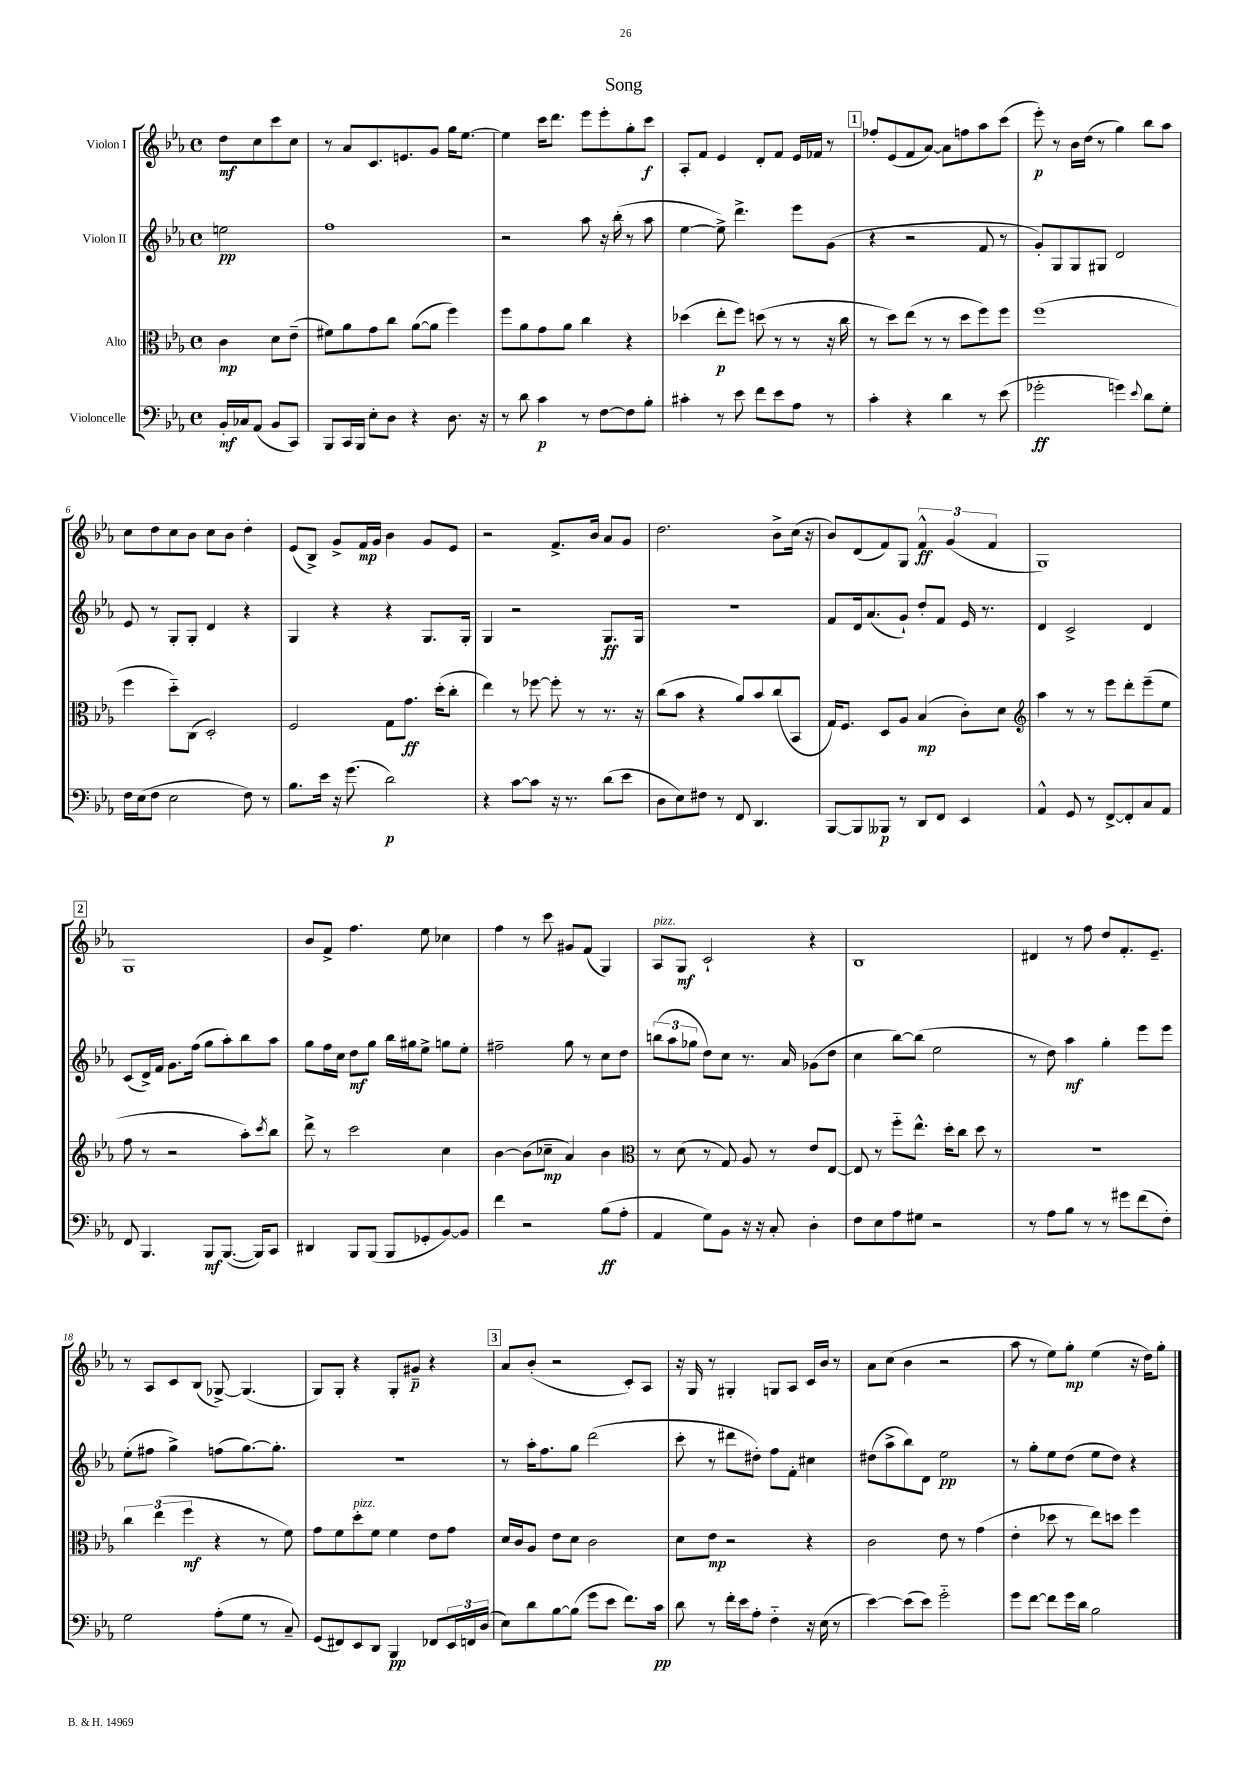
\header { title = "Song" }
<<
\new StaffGroup <<
\new Staff = "s0" \with { instrumentName = "Violon I" } {
    \clef treble \key ees \major \defaultTimeSignature \time 4/4 \partial 2
    d''8\mf c''8 c'''8 c''8 |
    r8 aes'8 c'8. e'8. g'8 g''16 ees''8.~ |
    ees''4 c'''16 d'''8. ees'''8 ees'''8-. g''8-. c'''8\f |
    aes8-. f'8 ees'4 d'8-. f'8 ees'16 fes'16 r8 |
    \mark \markup { \box "1" } fes''8-. ees'8( f'8 aes'8~) aes'8 f''8 aes''8 c'''8( |
    ees'''8-.\p) r8 bes'16 d''16( r8 g''4) bes''8 aes''8 |
    c''8 d''8 c''8 bes'8 c''8 bes'8 d''4-. |
    ees'8( bes8->) g'8-> f'16\mp g'16 bes'4 g'8 ees'8 |
    r2 f'8.-> bes'16 aes'8 g'8 |
    d''2. bes'8-> c''16( r16 |
    bes'8) d'8( f'8) g8 \tuplet 3/2 { f'4-^\ff g'4( f'4 } |
    g1) |
    \mark \markup { \box "2" } g1 |
    bes'8 f'8-> f''4. ees''8 ces''4 |
    f''4 r8 c'''8 gis'8 f'8( g4) |
    aes8^\markup { \italic "pizz." } g8\mf c'2-! r4 |
    bes1 |
    dis'4 r8 f''8 d''8 f'8.-. ees'8.-- |
    r8 aes8 c'8 bes8( ges8~->) ges4.( |
    g8) g8-. r4 g8-. gis'8--\p r4 |
    \mark \markup { \box "3" } aes'8 bes'8-.( r2 c'8-.) aes8 |
    r16 g16 r8 gis4-. g8 aes8 c'16 bes'16 r8 |
    aes'8 c''8( bes'4 r2 |
    aes''8 r8 ees''8) g''8-.\mp ees''4( r16 d''16) g''8-. \bar "|." |
}
\new Staff = "s1" \with { instrumentName = "Violon II" } {
    \clef treble \key ees \major \defaultTimeSignature \time 4/4 \partial 2
    e''2\pp |
    f''1 |
    r2 aes''8 r16 bes''16-.( r8 aes''8 |
    ees''4~ ees''8->) d'''4.-> ees'''8 g'8( |
    \mark \markup { \box "1" } r4 r2 f'8 r8 |
    g'8-.) g8 g8 gis8 d'2 |
    ees'8 r8 g8-. g8-. d'4 r4 |
    g4 r4 r4 g8. g16-. |
    g4 r2 g8.\ff g16 |
    R1 |
    f'8 d'16 aes'8.( g'8-!) d''8-. f'8 ees'16 r8. |
    d'4 c'2-> d'4 |
    \mark \markup { \box "2" } c'8( d'16->) f'16 g'8. f''16( g''8 aes''8-.) bes''8 aes''8 |
    g''8 f''16 c''16 d''8\mf g''8 bes''16 gis''16 ees''8-> g''8 ees''8-. |
    fis''2-- g''8 r8 c''8 d''8 |
    \tuplet 3/2 { b''8( aes''8 ges''8 } d''8) c''8 r8. aes'16 ges'8( d''8 |
    c''4 bes''8~) bes''8( ees''2 |
    r8 d''8) aes''4\mf g''4-. ees'''8 ees'''8 |
    ees''8-.( fis''8 g''4->) f''8( g''8.~) g''8.-. |
    r1 |
    \mark \markup { \box "3" } r8 aes''16-. f''8. g''8 d'''2( |
    c'''8-. r8 dis'''8 dis''8-.) f''8 f'8-. cis''4 |
    dis''8( aes''8-> bes''8) d'8 ees''2\pp |
    r8 g''8-. ees''8 d''8( ees''8 d''8) r4 \bar "|." |
}
\new Staff = "s2" \with { instrumentName = "Alto" } {
    \clef alto \key ees \major \defaultTimeSignature \time 4/4 \partial 2
    c'4\mp d'8 ees'8--( |
    fis'8) aes'8 g'8 c''8 aes'8~( aes'8 f''4) |
    f''8 aes'8 g'8 aes'8 c''4 r4 |
    des''4( ees''8-.\p f''8) d''8( r8 r8 r16 c''16 |
    \mark \markup { \box "1" } r8 d''8) ees''8( r8 r8 d''8 f''8) f''8 |
    f''1( |
    f''4 d''8-_) c8( d2-.) |
    f2 g8 g'8.\ff d''16-.( c''8-. |
    ees''4) r8 fes''8~ fes''8-. r8 r8. r16 |
    c''8( bes'8 r4 aes'8) bes'8 c''8( bes,8 |
    g16) f8. d8 aes8 bes4\mp( c'8-.) d'8 |
    \clef treble aes''4 r8 r8 ees'''8 d'''8-. ees'''8--( ees''8 |
    \mark \markup { \box "2" } f''8 r8 r2 aes''8-.) \acciaccatura { c'''8 } bes''8 |
    d'''8-> r8 c'''2 c''4 |
    bes'4~ bes'8( ces''8--\mp aes'4) bes'4 |
    \clef alto r8 d'8( r8 g8) aes8 r8 ees'8 ees8~ |
    ees8 r8 f''8-_ ees''8.-^ d''16-. c''8 d''8 r8 |
    r1 |
    \tuplet 3/2 { c''4 ees''4( f''4\mf } r4 r8 f'8) |
    g'8 f'8 d''8-.^\markup { \italic "pizz." } f'8 f'4 ees'8 g'8 |
    \mark \markup { \box "3" } d'16 c'16 aes8 ees'8 d'8 c'2 |
    d'8 ees'8\mp r2 r4 |
    c'2 ees'8 r8 g'4( |
    ees'4-. des''8 r8 ees''8) d''8 f''4 \bar "|." |
}
\new Staff = "s3" \with { instrumentName = "Violoncelle" } {
    \clef bass \key ees \major \defaultTimeSignature \time 4/4 \partial 2
    bes,16-.\mf ces16 aes,8( bes,8 c,8) |
    bes,,8 c,16 bes,,16 ees8-. d8 r4 d8. r16 |
    r8 d'8 c'4\p r8 f8~ f8 bes8-. |
    cis'4-. r8 ees'8 f'8 ees'8 aes8 r8 |
    \mark \markup { \box "1" } c'4-. r4 d'4 r8 ees'8( |
    ges'2-.\ff g'4) \appoggiatura { ees'8 } d'8 g8-. |
    f16 ees16( f8 ees2 f8) r8 |
    bes8. ees'16 r16 g'8.( d'2\p) |
    r4 c'8~ c'8 r16 r8. d'8( ees'8 |
    d8 ees8) fis8 r8 f,8 d,4. |
    bes,,8~ bes,,8 beses,,8\p r8 d,8 f,8 ees,4 |
    aes,4-^ g,8 r8 f,8~-> f,8-. c8 aes,8 |
    \mark \markup { \box "2" } f,8 bes,,4. bes,,8\mf bes,,8.~( bes,,16) c,8 |
    dis,4 bes,,8 bes,,8( bes,,8 ges,8-. bes,8~) bes,8 |
    f'4 r2 bes8\ff( aes8-. |
    aes,4 g8) bes,8 r16 r16 c8-. d4-. |
    f8 ees8 aes8 gis8 r2 |
    r8 aes8 bes8 r8 r8 gis'8 f'8( f8-.) |
    g2 aes8-.( g8 r8 c8--) |
    g,8( fis,8) ees,8 d,8 bes,,4\pp fes,8 \tuplet 3/2 { ees,16 f,16 d16( } |
    \mark \markup { \box "3" } ees8) d'8 bes8~ bes8( g'8 ees'8 f'8.) c'16\pp |
    d'8 r8 f'16-. ees'16 aes8-. f4-_ r16 ees16( r8 |
    ees'4~) ees'8( ees'8) g'2-_ |
    g'8 f'8~ f'8 g'16 d'16 bes2 \bar "|." |
}
>>
>>
